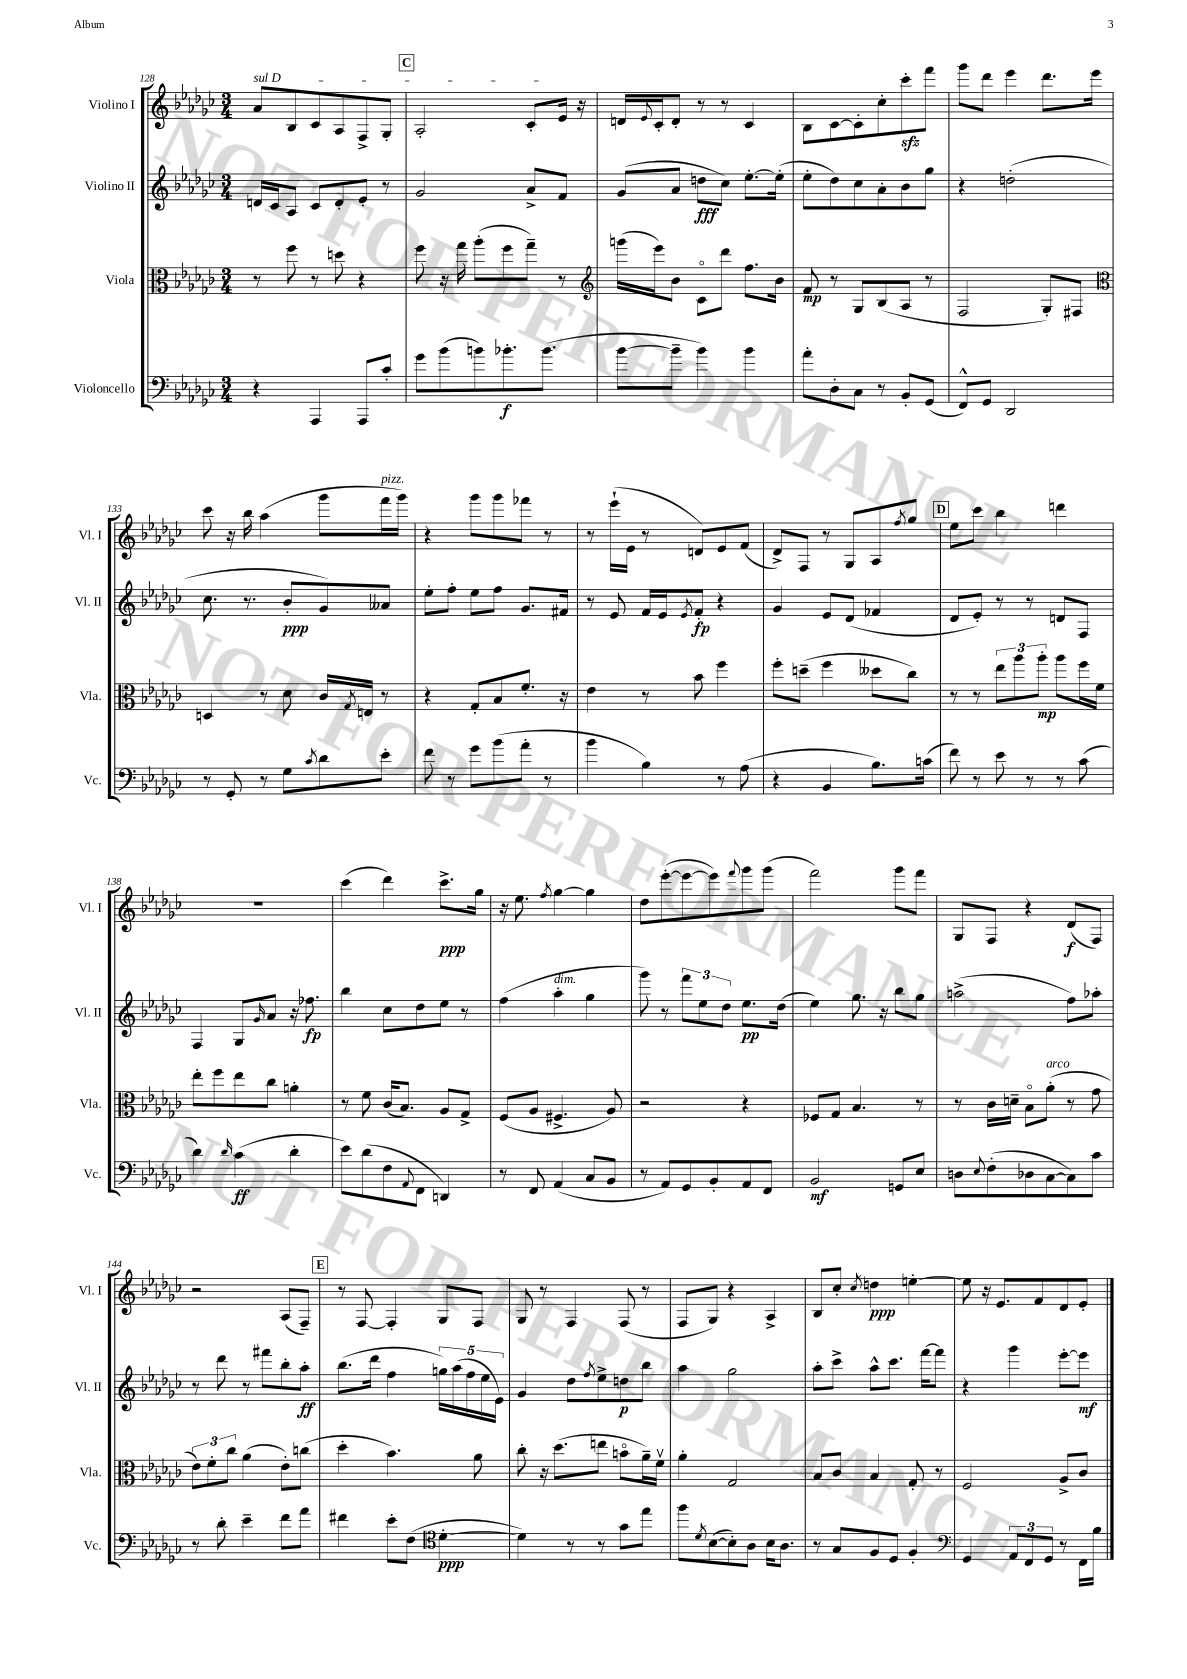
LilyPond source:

<<
\new StaffGroup <<
\new Staff = "s0" \with { instrumentName = "Violino I" shortInstrumentName = "Vl. I" } {
    \clef treble \key ges \major \numericTimeSignature \time 3/4
    \once \override TextSpanner.bound-details.left.text = \markup { \italic "sul D" } aes'8\startTextSpan bes8 ces'8 aes8 f8-> ges8-. |
    \mark \markup { \box "C" } aes2-. ces'8-. ees'16\stopTextSpan r16 |
    d'16 \appoggiatura { ees'8 } ces'16-. d'8-. r8 r8 ces'4 |
    bes8 ces'8~ ces'8-. ces''8-. ces'''8-.\sfz f'''8 |
    ges'''8 des'''8 ees'''4 des'''8. ees'''16 |
    ces'''8 r16 bes''16 aes''4( ges'''8 f'''16^\markup { \italic "pizz." } ges'''16) |
    r4 ges'''8 ges'''8 fes'''8 r8 |
    r8 ees'''16-!( ees'16 r8 d'8) ees'8 f'8( |
    des'8->) f8 r8 ges8 aes8 \acciaccatura { f''8 } ges''8 |
    \mark \markup { \box "D" } ees''8 ces'''8 bes''4 d'''4 |
    R2. |
    ces'''4( des'''4) ces'''8.->\ppp ges''16 |
    r16 ees''8. \acciaccatura { f''8 } ges''4~ ges''4 |
    des''8 ees'''8~-.( ees'''8~ ees'''8) \appoggiatura { f'''8 } ges'''8 ges'''8( |
    f'''2) ges'''8 f'''8 |
    ges8 f8 r4 des'8\f( f8) |
    r2 aes8( f8--) |
    \mark \markup { \box "E" } r8 f8~ f4-. ges8 f8 |
    ges8 r8 f4 f8( r8 |
    f8 ges8) r4 aes4-> |
    bes8 ces''8-. \acciaccatura { ces''8 } d''4\ppp e''4~-. |
    e''8 r16 ees'8. f'8 des'8 ees'8-. \bar "|." |
}
\new Staff = "s1" \with { instrumentName = "Violino II" shortInstrumentName = "Vl. II" } {
    \clef treble \key ges \major \numericTimeSignature \time 3/4
    d'16 ces'16 aes8 ces'8 d'8-. ees'8-. r8 |
    \mark \markup { \box "C" } ges'2 aes'8-> f'8 |
    ges'8( aes'8 d''8\fff ces''8) ees''8.~-. ees''16-.( |
    ees''8-. des''8) ces''8 aes'8-. bes'8 ges''8 |
    r4 d''2-.( |
    ces''8. r8. bes'8-.\ppp ges'8) aeses'8 |
    ees''8-. f''8-. ees''8 f''8 ges'8. fis'16 |
    r8 ees'8 f'16 ees'16 \acciaccatura { ees'8 } f'8-.\fp r4 |
    ges'4 ees'8 des'8( fes'4 |
    \mark \markup { \box "D" } des'8 ees'8-.) r8 r8 d'8 f8 |
    f4 ges8 \grace { ges'16 } aes'8 r16 fes''8.\fp |
    bes''4 ces''8 des''8 ees''8 r8 |
    f''4( aes''4-.^\markup { \italic "dim." } ges''4 |
    ges'''8) r8 \tuplet 3/2 { f'''8 ees''8 des''8 } ees''8.\pp des''16( |
    ees''4) ges''8. r16 bes''8 ges''8 |
    a''2->( f''8) aes''8-. |
    r8 des'''8 r8 fis'''8 bes''8-. aes''8-.\ff |
    \mark \markup { \box "E" } bes''8.( des'''16 f''4 \tuplet 5/4 { g''16) aes''16( f''16 ees''16 ees'16) } |
    ges'4 des''8 \acciaccatura { f''8 } ees''8-> d''8\p bes''8 |
    aes''4 ges''2 |
    aes''8-. ces'''8-> aes''8-^ ces'''8. f'''16~ f'''8 |
    r4 ges'''4 ees'''8~-. ees'''8\mf \bar "|." |
}
\new Staff = "s2" \with { instrumentName = "Viola" shortInstrumentName = "Vla." } {
    \clef alto \key ges \major \numericTimeSignature \time 3/4
    r8 f''8 r8 d''8 r4 |
    \mark \markup { \box "C" } f''8 r16 ges''16 aes''8-.( f''8 ges''8--) r8 |
    \clef treble g'''16( ees'''16) bes'8 ces'8\flageolet des'''8 f''8. bes'16 |
    f'8\mp r8 ges8 bes8( aes8 r8 |
    f2 ges8-.) fis8 |
    \clef alto d4 r8 des'8 ces'16 \acciaccatura { ges8 } e16 r8 |
    r4 ges8-. bes8 f'8.-. r16 |
    ees'4 r8 bes'8 f''4 |
    f''8-. d''8--( f''4 deses''8 ces''8) |
    \mark \markup { \box "D" } r8 r8 \tuplet 3/2 { ees''8 aes''8 aes''8-.\mp } aes''8 f''16 f'16 |
    ees''8-. f''8 ees''8 ces''8 a'4-. |
    r8 f'8 ces'16( bes8.) aes8 ges8-> |
    f8( aes8 fis4.-> aes8) |
    r2 r4 |
    fes8 ges8 bes4. r8 |
    r8 ces'16 d'16-- bes8\flageolet aes'8-.^\markup { \italic "arco" }( r8 ges'8 |
    \tuplet 3/2 { ees'8) f'8-. ces''8 } aes'4( ees'8-.) c''8( |
    \mark \markup { \box "E" } des''4-. bes'4.) aes'8 |
    ces''8-. r16 des''8.( e''8 b'8\flageolet aes'16--) f'16\upbow |
    aes'4-. ges2 |
    bes8 ces'8 bes4 ges8-. r8 |
    f2 aes8-> ces'8 \bar "|." |
}
\new Staff = "s3" \with { instrumentName = "Violoncello" shortInstrumentName = "Vc." } {
    \clef bass \key ges \major \numericTimeSignature \time 3/4
    r4 aes,,4 aes,,8 ces'8-. |
    \mark \markup { \box "C" } ges'8 bes'8( b'8) bes'8.-.\f bes'8.( |
    bes'8~ bes'8-- bes'4) bes'4 |
    aes'8-. des8-. ces8 r8 bes,8-. ges,8( |
    f,8-^) ges,8 des,2 |
    r8 ges,8-. r8 ges8 \acciaccatura { ces'8 } des'8 ees'8-. |
    f'8 r8 ges'8 bes'8( aes'8-. r8 |
    bes'4 bes4) r8 aes8( |
    r4 bes,4 bes8.) c'16( |
    \mark \markup { \box "D" } f'8) r8 ees'8 r8 r8 ces'8( |
    des'4) \grace { des'16 } ces'4\ff( des'4-. |
    ees'8) des'8( f8 \appoggiatura { aes,8 } f,8 d,4) |
    r8 f,8 aes,4( ces8 bes,8 |
    r8 aes,8) ges,8 bes,8-. aes,8 f,8 |
    bes,2\mf g,8 ees8 |
    d8 \appoggiatura { ees8 } f8-.( des8 ces8~ ces8) ces'8 |
    r8 des'8-. ees'4-- f'8 aes'8 |
    \mark \markup { \box "E" } fis'4 ees'8-. f8( \clef tenor des'4~-.\ppp |
    des'4) r8 r8 ges'8 ees''8 |
    f''8 \acciaccatura { des'8 } bes8~( bes8-.) aes8 bes16 aes8. |
    r8 ges8 f8 des8 f4-. |
    \clef bass ges,4 \tuplet 3/2 { aes,8 f,8 ges,8 } r8 f,16 bes16 \bar "|." |
}
>>
>>
\layout { \context { \Score currentBarNumber = #128 } }
